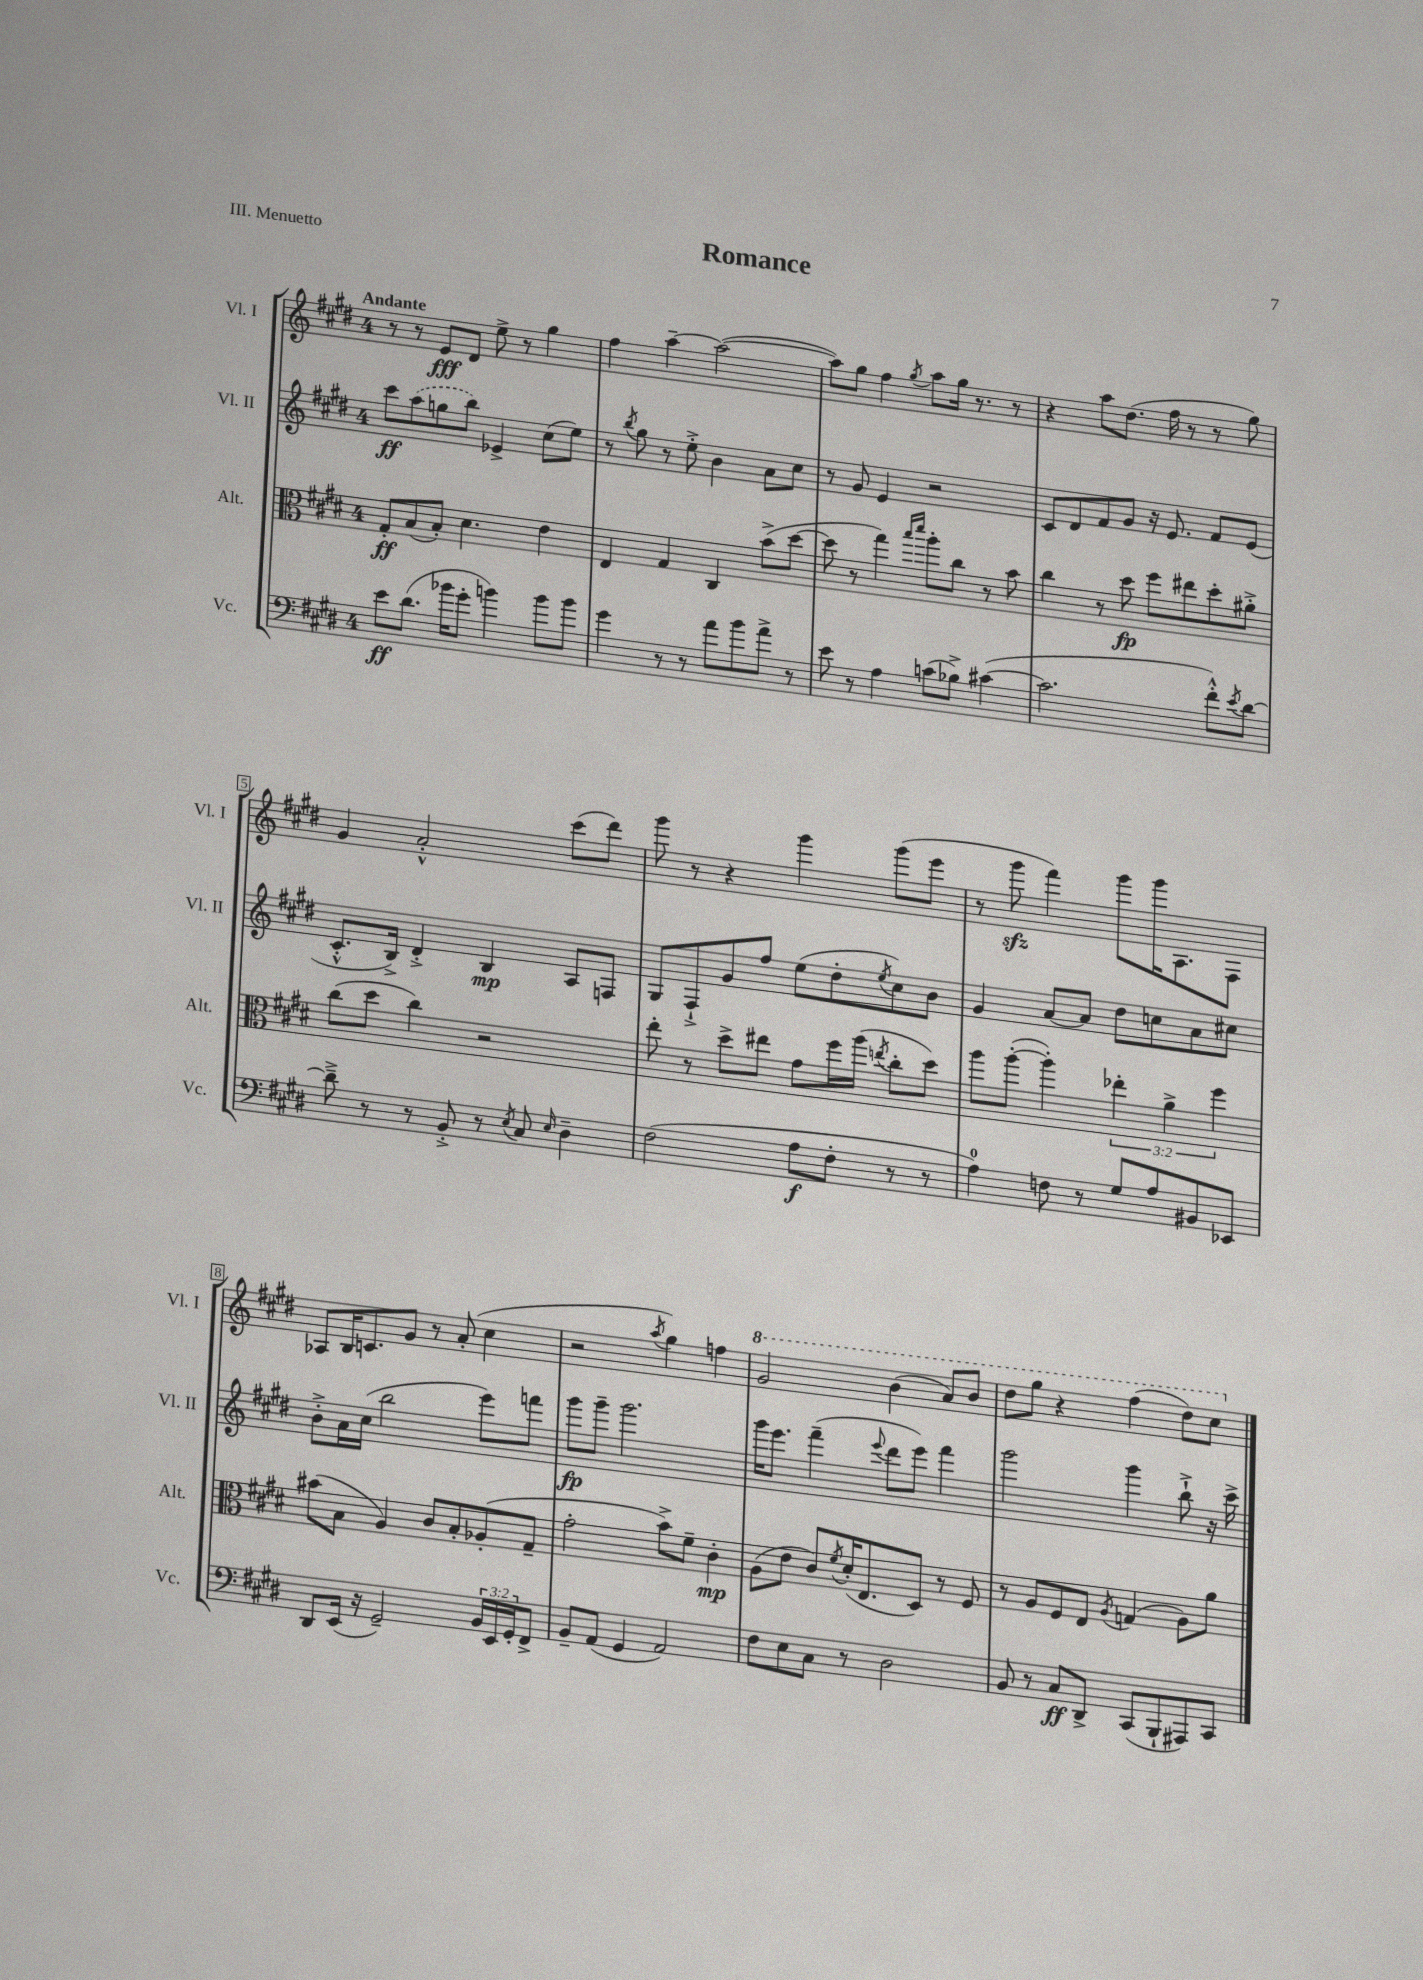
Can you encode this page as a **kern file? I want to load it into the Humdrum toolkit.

**kern	**dynam	**kern	**dynam	**kern	**dynam	**kern	**dynam
*part4	*part4	*part3	*part3	*part2	*part2	*part1	*part1
*staff4	*staff4	*staff3	*staff3	*staff2	*staff2	*staff1	*staff1
*I"Vc.	*	*I"Alt.	*	*I"Vl. II	*	*I"Vl. I	*
*I'Vc.	*	*I'Alt.	*	*I'Vl. II	*	*I'Vl. I	*
*clefF4	*	*clefC3	*	*clefG2	*	*clefG2	*
*k[f#c#g#d#]	*	*k[f#c#g#d#]	*	*k[f#c#g#d#]	*	*k[f#c#g#d#]	*
*M4/4	*	*M4/4	*	*M4/4	*	*M4/4	*
=1	=1	=1	=1	=1	=1	=1	=1
!	!	!	!	!	!	!LO:TX:a:B:t=Andante	!
8e\L	ff	8G#'/L	ff	8ccc#\L	ff	8r	.
(8.d#\J	.	(8B/	.	(8aa\	.	8r	.
.	.	8B'/J)	.	8ggn\	.	8e/L	fff
16b-X\KL	.	.	.	.	.	.	.
8g#'\J	.	4.d#\	.	8bb\J)	.	8d#/J	.
4bn\)	.	.	.	4e-X^/	.	8ee^\	.
.	.	.	.	.	.	8r	.
8b\L	.	4e\	.	(8cc#\L	.	4gg#\	.
8b\J	.	.	.	8ee\J)	.	.	.
=2	=2	=2	=2	=2	=2	=2	=2
4g#\	.	4E/	.	8r	.	4ff#\	.
.	.	.	.	8qbb/	.	.	.
.	.	.	.	8gg#\	.	.	.
8r	.	4G#/	.	8r	.	[4aa~\	.
8r	.	.	.	8ee'^\	.	.	.
8a\L	.	4C#/	.	4b\	.	(2aa\_	.
8b\	.	.	.	.	.	.	.
8a^\J	.	(8b^\L	.	8a\L	.	.	.
8r	.	[8dd#\J	.	8cc#\J	.	.	.
=3	=3	=3	=3	=3	=3	=3	=3
8e\	.	8dd#\]	.	8r	.	8aa\L])	.
8r	.	8r	.	8g#/	.	8gg#\J	.
4A\	.	4gg#\)	.	4e/	.	4ff#\	.
.	.	16qqbb/LL	.	.	.	.	.
.	.	16qqddd#/JJ	.	.	.	8qgg#/	.
(8cn\L	.	8aa'\L	.	2r	.	8aa\L	.
8B-X^\J)	.	8cc#\J	.	.	.	16gg#\Jk	.
.	.	.	.	.	.	8.r	.
([4c#X\	.	8r	.	.	.	.	.
.	.	8b\	.	.	.	8r	.
=4	=4	=4	=4	=4	=4	=4	=4
2.c#\]	.	4cc#\	.	8c#/L	.	4r	.
.	.	.	.	8d#/	.	.	.
.	.	8r	.	8f#/	.	8aa\L	.
.	.	8dd#\	fp	8g#/J	.	(8.dd#\J	.
.	.	8ff#\L	.	16r	.	.	.
.	.	.	.	8.e/	.	16ff#\	.
.	.	8ee#X\	.	.	.	8r	.
8f#'^^\L)	.	8dd#'\	.	8f#/L	.	8r	.
8qe/	.	.	.	.	.	.	.
[8d#\J	.	8a#X'^\J	.	(8e/J	.	8gg#\)	.
!!LO:LB:g=z
=5	=5	=5	=5	=5	=5	=5	=5
8d#~^\]	.	(8cc#\L	.	8.c#'^^/L	.	4g#/	.
8r	.	8dd#\J	.	.	.	.	.
.	.	.	.	16B^/Jk)	.	.	.
8r	.	4cc#\)	.	4d#'^/	.	2a'^^/	.
8BB'^/	.	.	.	.	.	.	.
8r	.	2r	.	4B/	mp	.	.
8qE/	.	.	.	.	.	.	.
8C#/	.	.	.	.	.	.	.
16qqE/	.	.	.	.	.	.	.
4D#~\	.	.	.	8A/L	.	(8ccc#\L	.
.	.	.	.	8Fn/J	.	8ddd#\J)	.
=6	=6	=6	=6	=6	=6	=6	=6
(2F#\	.	8ee'\	.	8G#/L	.	8ggg#\	.
.	.	8r	.	8F#`^/	.	8r	.
.	.	8dd#^\L	.	8g#/	.	4r	.
.	.	8ee#X\J	.	8ff#/J	.	.	.
8A\L	f	8g#\L	.	(8ee\L	.	4ggg#\	.
8F#'\J	.	16ff#\L	.	8dd#'\	.	.	.
.	.	(16aa\JJ	.	.	.	.	.
.	.	8qeen/	.	8qee/	.	.	.
8r	.	8cc#'\L	.	8cc#\)	.	(8ggg#\L	.
8r	.	8dd#\J)	.	8b\J	.	8eee\J	.
=7	=7	=7	=7	=7	=7	=7	=7
4A\)	.	8aa\L	.	4g#/	.	8r	.
.	.	([8aa'\J	.	.	.	8ggg#zz\	.
8Fn\	.	4aa'\])	.	[8a/L	.	4fff#\)	.
8r	.	.	.	8a/J]	.	.	.
8G#/L	.	6ee-X'\	.	8dd#\L	.	8ggg#\L	.
8A/	.	.	.	8ccn\	.	16ggg#\K	.
.	.	6a^\	.	.	.	.	.
.	.	.	.	.	.	8.A\	.
8BB#X/	.	.	.	8a\	.	.	.
.	.	6ff#\	.	.	.	.	.
8EE-X/J	.	.	.	8cc#X\J	.	8F#\J	.
!!LO:LB:g=z
=8	=8	=8	=8	=8	=8	=8	=8
8DD#/L	.	(8b#X\L	.	8b'^\L	.	8A-X/L	.
(16EE/Jk	.	8B\J	.	16a\L	.	16B/K	.
16r	.	.	.	(16cc#\JJ	.	8.cn/	.
2GG#~/)	.	4A/)	.	2bb\	.	.	.
.	.	.	.	.	.	8g#/J	.
.	.	8c#/L	.	.	.	8r	.
.	.	8B'/	.	.	.	(8a'/	.
24BB/LL	.	(8A-X'/	.	8eee\L)	.	4cc#\	.
24EE/	.	.	.	.	.	.	.
24GG#'/J	.	.	.	.	.	.	.
8FF#^/J	.	8G#~/J	.	8fffn\J	.	.	.
=9	=9	=9	=9	=9	=9	=9	=9
8BB~/L	.	2g#'\	.	8ggg#\L	fp	2r	.
(8AA/J	.	.	.	8ggg#~\J	.	.	.
4GG#/	.	.	.	2.ggg#\	.	.	.
.	.	.	.	.	.	8qaa/	.
2AA/)	.	8b^\L)	.	.	.	4gg#\)	.
.	.	8f#~\J	.	.	.	.	.
.	.	4c#'\	mp	.	.	4ffn\	.
=10	=10	=10	=10	=10	=10	=10	=10
*	*	*	*	*	*	*8va	*
8F#\L	.	(8A\L	.	16ggg#\KL	.	2gg#/	.
.	.	.	.	8.eee\J	.	.	.
8E\	.	8e\J	.	.	.	.	.
8C#\J	.	8c#/L)	.	(4fff#~\	.	.	.
.	.	8qf#/	.	.	.	.	.
8r	.	(16d#'/K	.	.	.	.	.
.	.	8.E/	.	.	.	.	.
.	.	.	.	8qqeee/	.	.	.
2D#\	.	.	.	8ddd#\L	.	(4bb\	.
.	.	8D#/J)	.	8eee\J)	.	.	.
.	.	8r	.	4fff#\	.	8aa/L)	.
.	.	8F#/	.	.	.	8bb/J	.
=11	=11	=11	=11	=11	=11	=11	=11
8BB/	.	8r	.	2ggg#\	.	8ddd#\L	.
8r	.	8A/L	.	.	.	8ggg#\J	.
8C#/L	ff	8F#/	.	.	.	4r	.
8DD#^/J	.	8E/J	.	.	.	.	.
.	.	8qA/	.	.	.	.	.
(8CC#/L	.	(4Gn/	.	4ggg#\	.	(4fff#\	.
8BBB`/	.	.	.	.	.	.	.
8AAA#X/)	.	8A\L)	.	8bb`^\	.	8ddd#\L)	.
8CC#/J	.	8a\J	.	16r	.	8ccc#\J	.
.	.	.	.	16ccc#^\	.	.	.
*	*	*	*	*	*	*X8va	*
==	==	==	==	==	==	==	==
*-	*-	*-	*-	*-	*-	*-	*-
